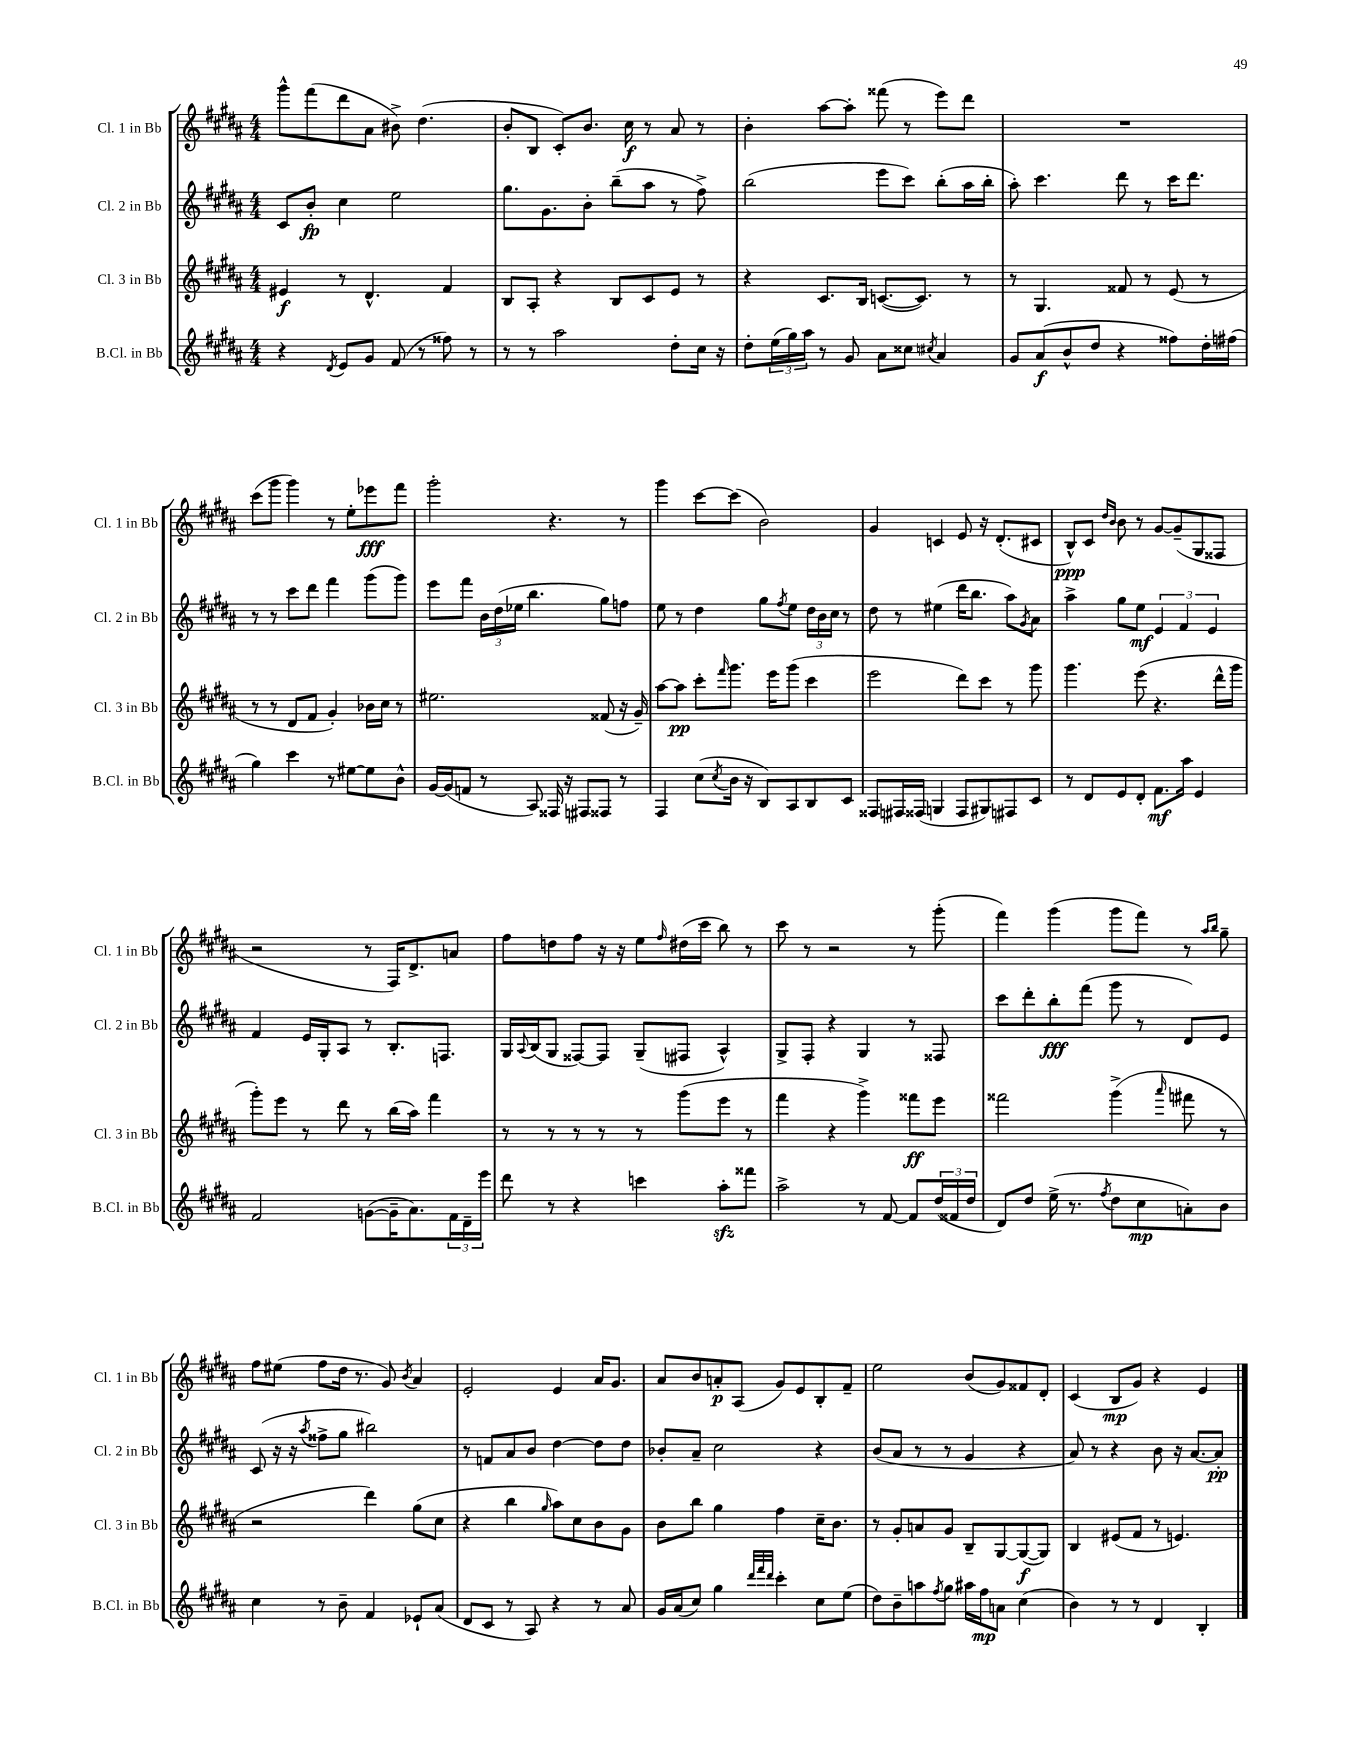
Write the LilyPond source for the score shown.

<<
\new StaffGroup <<
\new Staff = "s0" \with { instrumentName = "Cl. 1 in Bb" shortInstrumentName = "Cl. 1 in Bb" } {
    \clef treble \key b \major \numericTimeSignature \time 4/4
    gis'''8-^ fis'''8( dis'''8 ais'8 bis'8->) dis''4.( |
    b'8-. b8 cis'8-.) b'8. cis''16\f r8 ais'8 r8 |
    b'4-. ais''8~ ais''8-. fisis'''8( r8 e'''8) dis'''8 |
    R1 |
    cis'''8( gis'''8 gis'''4) r8 e''8-. ees'''8\fff fis'''8 |
    gis'''2-. r4. r8 |
    gis'''4 cis'''8~ cis'''8( b'2) |
    gis'4 c'4 e'8 r16 dis'8.-.( cis'8 |
    b8-^\ppp) cis'8 \grace { dis''16 b'16 } b'8 r8 gis'8~ gis'8--( gis8 fisis8 |
    r2 r8 fis16) dis'8.-> a'8 |
    fis''8 d''8 fis''8 r16 r16 e''8 \grace { fis''16 } dis''16( cis'''16 b''8) r8 |
    cis'''8 r8 r2 r8 gis'''8-.( |
    fis'''4) gis'''4( gis'''8 fis'''8) r8 \grace { ais''16 b''16 } gis''8-- |
    fis''8 eis''8( fis''8 dis''16 r8. gis'8) \acciaccatura { b'8 } ais'4 |
    e'2-. e'4 ais'16 gis'8. |
    ais'8 b'8 a'8-.\p ais8( gis'8) e'8 b8-. fis'8-- |
    e''2 b'8( gis'8) fisis'8 dis'8-. |
    cis'4( b8\mp gis'8) r4 e'4 \bar "|." |
}
\new Staff = "s1" \with { instrumentName = "Cl. 2 in Bb" shortInstrumentName = "Cl. 2 in Bb" } {
    \clef treble \key b \major \numericTimeSignature \time 4/4
    cis'8 b'8-.\fp cis''4 e''2 |
    gis''8. gis'8. b'8-. b''8--( ais''8 r8 fis''8->) |
    b''2( e'''8 cis'''8) b''8-.( ais''16 b''16-. |
    ais''8-.) cis'''4. dis'''8 r8 cis'''16 dis'''8. |
    r8 r8 cis'''8 dis'''8 fis'''4 gis'''8( gis'''8) |
    e'''8 fis'''8 \tuplet 3/2 { b'16 dis''16( ees''16 } b''4. gis''8) f''8 |
    e''8 r8 dis''4 gis''8 \acciaccatura { fis''8 } e''8 \tuplet 3/2 { dis''16 b'16 cis''16 } r8 |
    dis''8 r8 eis''4( dis'''16 b''8. ais''8) \acciaccatura { gis'8 } ais'8 |
    ais''4-> gis''8 e''8\mf \tuplet 3/2 { e'4 fis'4 e'4 } |
    fis'4 e'16 gis16-. ais8 r8 b8.-. f8. |
    gis16 \appoggiatura { ais8 } b16( gis8 fisis8~) fisis8 gis8--( fis8 ais4-^) |
    gis8-> fis8-. r4 gis4 r8 fisis8 |
    cis'''8 dis'''8-. b''8-.\fff fis'''8( gis'''8 r8 dis'8) e'8 |
    cis'8( r16 r16 \acciaccatura { ais''8 } fisis''8-> gis''8 bis''2) |
    r8 f'8 ais'8 b'8 dis''4~ dis''8 dis''8 |
    bes'8-. ais'8-- cis''2 r4 |
    b'8( ais'8 r8 r8 gis'4 r4 |
    ais'8) r8 r4 b'8 r16 ais'8.~ ais'8-.\pp \bar "|." |
}
\new Staff = "s2" \with { instrumentName = "Cl. 3 in Bb" shortInstrumentName = "Cl. 3 in Bb" } {
    \clef treble \key b \major \numericTimeSignature \time 4/4
    eis'4\f r8 dis'4.-^ fis'4 |
    b8 ais8-. r4 b8 cis'8 e'8 r8 |
    r4 cis'8. b16 c'8.~( c'8.) r8 |
    r8 gis4. fisis'8 r8 e'8( r8 |
    r8 r8 dis'8 fis'8 gis'4-.) bes'16 cis''16 r8 |
    eis''2. fisis'8( r16 gis'16--) |
    ais''8~ ais''8\pp cis'''8-. \grace { fis'''16 } gis'''8. e'''16 gis'''8( cis'''4 |
    e'''2 dis'''8) cis'''8 r8 gis'''8 |
    gis'''4. e'''8( r4. dis'''16-^ gis'''16 |
    gis'''8-.) e'''8 r8 dis'''8 r8 b''16( ais''16) fis'''4 |
    r8 r8 r8 r8 r8 gis'''8( e'''8 r8 |
    fis'''4 r4 gis'''4->) fisis'''8\ff e'''8 |
    fisis'''2 gis'''4->( \grace { ais'''16 } fis'''8 r8 |
    r2 dis'''4) gis''8( cis''8 |
    r4 b''4 \grace { gis''16 } ais''8) cis''8 b'8 gis'8 |
    b'8 b''8 gis''4 fis''4 cis''16-- b'8. |
    r8 gis'8-. a'8 gis'8 b8-- gis8~ gis8~\f( gis8) |
    b4 eis'8( fis'8 r8 e'4.) \bar "|." |
}
\new Staff = "s3" \with { instrumentName = "B.Cl. in Bb" shortInstrumentName = "B.Cl. in Bb" } {
    \clef treble \key b \major \numericTimeSignature \time 4/4
    r4 \acciaccatura { dis'8 } e'8 gis'8 fis'8( r8 fisis''8) r8 |
    r8 r8 ais''2 dis''8-. cis''16 r16 |
    dis''8-. \tuplet 3/2 { e''16( gis''16) ais''16 } r8 gis'8 ais'8 cisis''8 \acciaccatura { cis''8 } ais'4 |
    gis'8 ais'8\f( b'8-^ dis''8 r4 fisis''8) dis''16-. fis''16( |
    gis''4) cis'''4 r8 eis''8~ eis''8 b'8-^ |
    gis'16~ gis'16( f'8 r8 ais8) fisis16 r16 fis8 fisis8 r8 |
    fis4 cis''8( \acciaccatura { cis''8 } b'16 r16 b8) ais8 b8 cis'8 |
    fisis8 fis16 fisis16( g4 fisis8 gis8) fis8 cis'8 |
    r8 dis'8 e'8 dis'8-. fis'8.\mf ais''16 e'4 |
    fis'2 g'8~( g'16-- ais'8.) \tuplet 3/2 { fis'16 dis'16-- e'''16 } |
    dis'''8 r8 r4 c'''4 ais''8-.\sfz fisis'''8 |
    ais''2-> r8 fis'8~ fis'8 \tuplet 3/2 { dis''16( fisis'16 dis''16 } |
    dis'8) dis''8 e''16->( r8. \acciaccatura { fis''8 } dis''8 cis''8\mp a'8-.) b'8 |
    cis''4 r8 b'8-- fis'4 ees'8-! ais'8( |
    dis'8 cis'8 r8 ais8) r4 r8 ais'8 |
    gis'16 ais'16( cis''8) gis''4 \grace { dis'''32 fis'''32 dis'''32 } cis'''4-. cis''8 e''8( |
    dis''8) b'8-- a''8 \acciaccatura { fis''8 } gis''8 ais''16 fis''16\mp a'8 cis''4( |
    b'4) r8 r8 dis'4 b4-. \bar "|." |
}
>>
>>
\layout { \context { \Score \remove "Bar_number_engraver" } }
